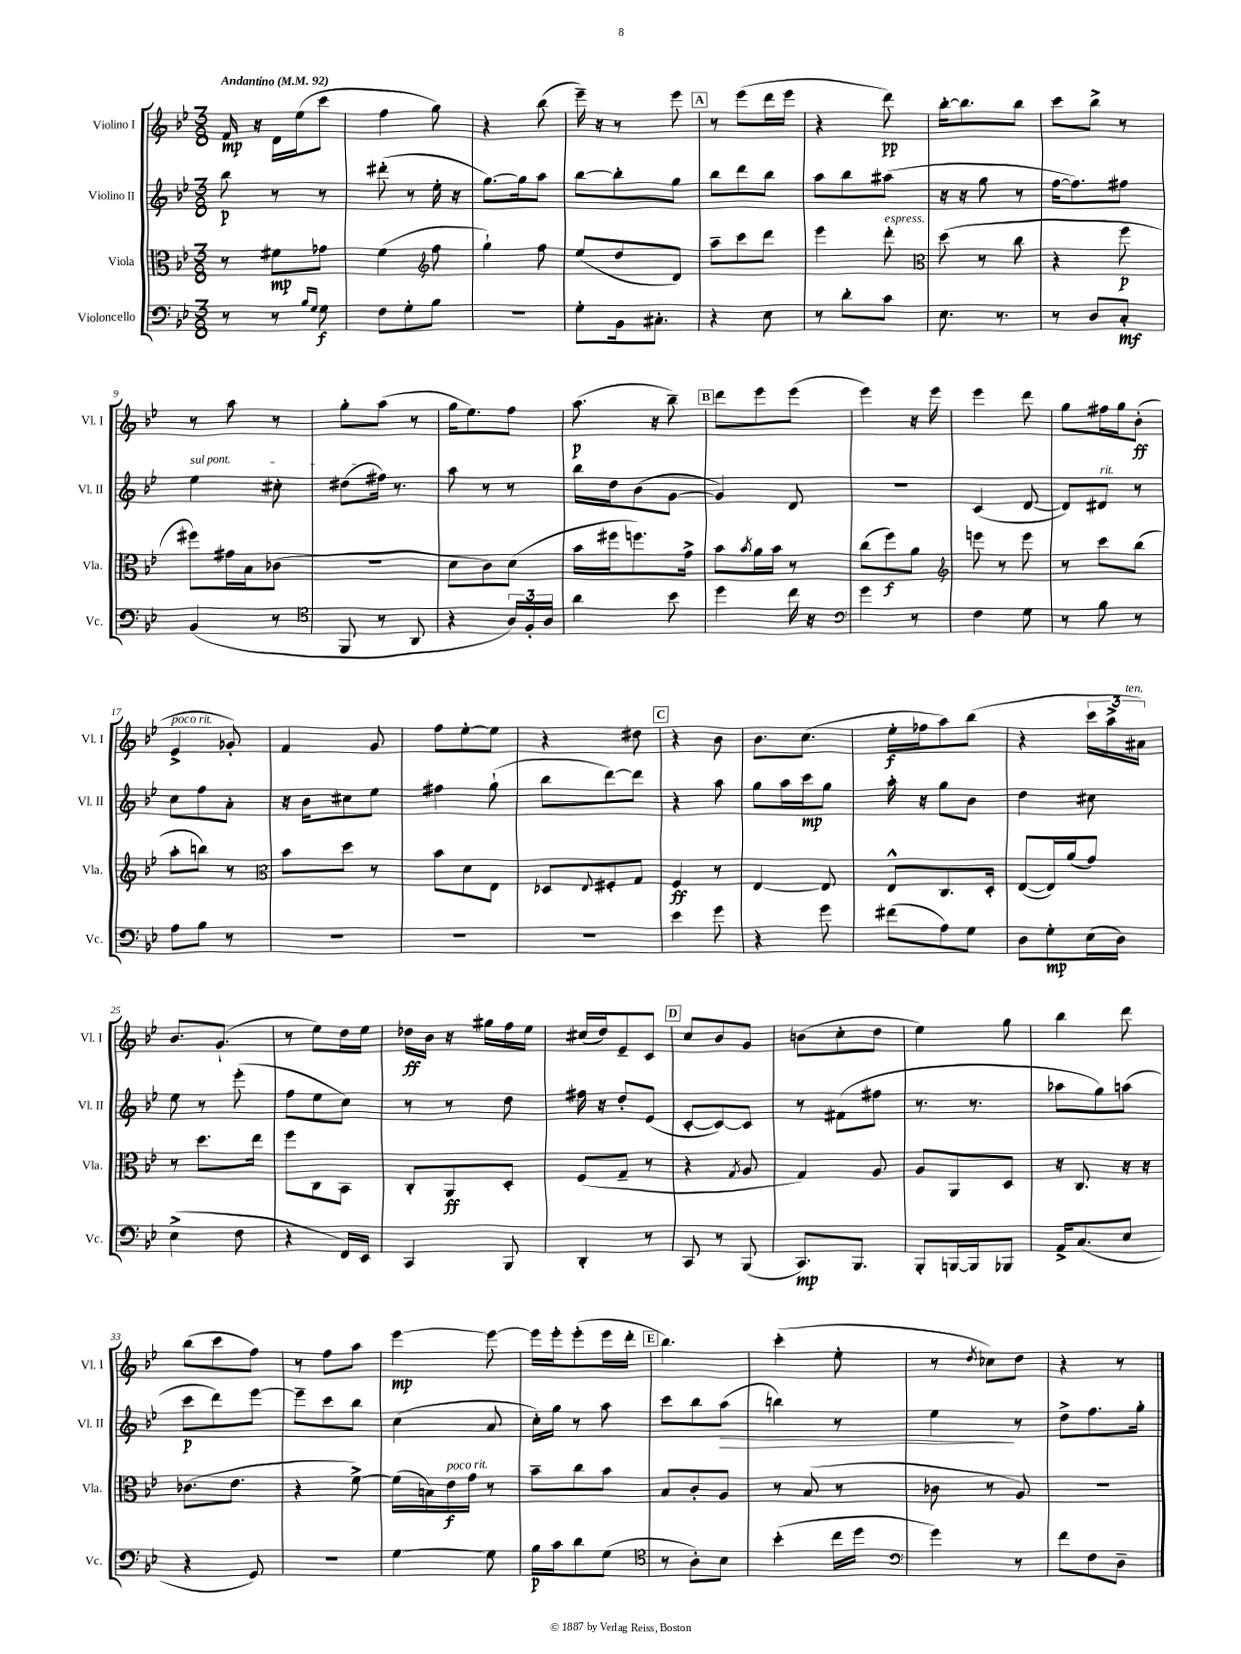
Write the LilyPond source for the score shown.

<<
\new StaffGroup <<
\new Staff = "s0" \with { instrumentName = "Violino I" shortInstrumentName = "Vl. I" } {
    \clef treble \key bes \major \numericTimeSignature \time 3/8 \tempo "Andantino" 4 = 92
    f'16\mp r16 d'16 ees''16( c'''8 |
    f''4 g''8) |
    r4 bes''8( |
    ees'''16--) r16 r8 ees'''8 |
    \mark \markup { \box "A" } r8 ees'''8( d'''16 ees'''16 |
    r4 d'''8\pp) |
    bes''16~-. bes''8. bes''8 |
    c'''8 bes''8-> r8 |
    r8 a''8 r8 |
    g''8-. a''8( r8 |
    g''16 ees''8.) f''8 |
    a''8.\p( r16 bes''8--) |
    \mark \markup { \box "B" } d'''8 ees'''8 ees'''8( |
    ees'''4) r16 ees'''16 |
    ees'''4 d'''8 |
    g''8 fis''16 g''16 bes'8-.\ff( |
    ees'4->^\markup { \italic "poco rit." } ges'8-.) |
    f'4 g'8 |
    f''8 ees''8~-. ees''8 |
    r4 dis''8 |
    \mark \markup { \box "C" } r4 bes'8 |
    bes'8. c''8.( |
    ees''16-.\f fes''16 a''8) bes''8( |
    r4 \tuplet 3/2 { c'''16 a''16-> ais'16^\markup { \italic "ten." }) } |
    bes'8. g'8.-!( |
    r8 ees''8) d''16 ees''16 |
    des''16\ff bes'16 r16 gis''16 f''16 ees''16 |
    cis''16( d''16) ees'8-- c'8 |
    \mark \markup { \box "D" } c''8 bes'8 g'8 |
    b'8( c''8-. d''8 |
    ees''4) g''8 |
    bes''4 d'''8 |
    bes''8( c'''8 f''8) |
    r8 f''8 a''8 |
    ees'''4~\mp ees'''8~ |
    ees'''16 ees'''16-. ees'''8-.( ees'''16 d'''16-. |
    \mark \markup { \box "E" } bes''4.) |
    c'''4-.( ees''8-. |
    r8 \acciaccatura { d''8 } ces''8) d''8 |
    r4 r8 \bar "|." |
}
\new Staff = "s1" \with { instrumentName = "Violino II" shortInstrumentName = "Vl. II" } {
    \clef treble \key bes \major \numericTimeSignature \time 3/8
    bes''8\p r8 r8 |
    dis'''8-.( r8 ees''16-. r16 |
    g''8.~) g''16 a''8 |
    bes''8~ bes''8-. g''8 |
    \mark \markup { \box "A" } bes''8 d'''8 bes''8 |
    a''8 bes''8 ais''8( |
    r16 r16 g''8 r8 |
    f''16~ f''8.) fis''8 |
    \once \override TextSpanner.bound-details.left.text = \markup { \italic "sul pont." } ees''4\startTextSpan cis''8-. |
    dis''8( fis''16\stopTextSpan) r8. |
    a''8 r8 r8 |
    bes''16 d''16 bes'8( g'8~ |
    \mark \markup { \box "B" } g'4) d'8 |
    R4. |
    c'4( d'8~ |
    d'8) dis'8^\markup { \italic "rit." } r8 |
    c''8 f''8 a'8-. |
    r16 bes'16 cis''8 ees''8 |
    fis''4 g''8-!( |
    bes''8 d'''8~) d'''8 |
    \mark \markup { \box "C" } r4 a''8 |
    g''8 a''16 c'''16\mp g''8 |
    a''16-. r16 g''8 bes'8 |
    d''4 cis''8 |
    ees''8 r8 ees'''8-.( |
    f''8 ees''8 c''8) |
    r8 r8 d''8 |
    fis''16 r16 d''8-. ees'8( |
    \mark \markup { \box "D" } c'8~-. c'8~) c'8 |
    r8 fis'8( fis''8 |
    r8. r8. |
    aes''8 g''8) a''8( |
    c'''8\p d'''8) ees'''8~ |
    ees'''8-- c'''8 bes''8 |
    c''4( a'8 |
    c''16-.) g''16 r8 a''8 |
    \mark \markup { \box "E" } c'''8 bes''8 a''8\>( |
    b''4) r8 |
    ees''4\! r8 |
    d''8-> f''8. g''16-. \bar "|." |
}
\new Staff = "s2" \with { instrumentName = "Viola" shortInstrumentName = "Vla." } {
    \clef alto \key bes \major \numericTimeSignature \time 3/8
    r8 fis'8\mp ges'8 |
    f'4( \clef treble f''8 |
    g''4-!) f''8 |
    ees''8( d''8 d'8) |
    \mark \markup { \box "A" } a''8-- c'''8 d'''8 |
    ees'''4 d'''8-.^\markup { \italic "espress." } |
    \clef alto d''8( r8 c''8 |
    r4 f''8\p |
    fis''8) gis'16 bes16 ces'8( |
    R4. |
    d'8 c'8) d'8( |
    bes'16 fis''16 f''8.) g'16-> |
    \mark \markup { \box "B" } bes'8 \acciaccatura { bes'8 } a'16 bes'16 r8 |
    c''8( f''8\f) a'8 |
    \clef treble e'''8 r8 e'''8 |
    r8 c'''8 bes''8( |
    a''8-. b''8) r8 |
    \clef alto bes'8 d''8 r8 |
    bes'8 d'8 ees8 |
    des8 \appoggiatura { ees8 } fis8-. g8 |
    \mark \markup { \box "C" } f4\ff r8 |
    ees4~ ees8 |
    ees8-^ c8. d16-. |
    ees8~( ees16) a'16( g'8) |
    r8 d''8. ees''16 |
    f''8 c8 bes,8 |
    c8-. a,8\ff d8-. |
    f8( g8-- r8 |
    \mark \markup { \box "D" } r4 \acciaccatura { g8 } a8 |
    g4) a8 |
    a8 a,8 d8 |
    r16 c8. r16 r16 |
    ces'8.( ees'8. |
    r4 f'8~->) |
    f'16( b16) ees'16\f^\markup { \italic "poco rit." } g'16 r8 |
    bes'8-- c''8 bes'8 |
    \mark \markup { \box "E" } bes8 c'8-. a8 |
    r8 bes8( r8 |
    ces'8 r8 a8) |
    R4. \bar "|." |
}
\new Staff = "s3" \with { instrumentName = "Violoncello" shortInstrumentName = "Vc." } {
    \clef bass \key bes \major \numericTimeSignature \time 3/8
    r8 r8 \grace { bes16 g16 } g8\f |
    f8 g8-. bes8 |
    R4. |
    g8-. bes,16 cis8.-. |
    \mark \markup { \box "A" } r4 ees8 |
    r8 d'8-. c'8 |
    ees8. r8. |
    r8 d8 c8-.\mf |
    bes,4( r8 |
    \clef tenor f,8 r8 a,8 |
    r4 \tuplet 3/2 { a16) f16-. a16 } |
    a'4 bes'8 |
    \mark \markup { \box "B" } d''4 c''16 r16 |
    \clef bass g'4 r8 |
    f4 g8 |
    r8 bes8 r8 |
    a8 bes8 r8 |
    R4. |
    R4. |
    R4. |
    \mark \markup { \box "C" } ees'4 g'8 |
    r4 g'8 |
    fis'8( a8) g8 |
    d8 g8-.\mp ees16( d16) |
    ees4->( f8 |
    r4 f,16) ees,16 |
    c,4 bes,,8 |
    d,4-. r8 |
    \mark \markup { \box "D" } c,8 r8 bes,,8( |
    c,8.\mp) bes,,8. |
    bes,,8-. b,,16~ b,,16 bes,,8 |
    a,16-> c8.( ees8 |
    r4 g,8) |
    R4. |
    g4~ g8 |
    bes16\p c'16 d'8 g8( |
    \mark \markup { \box "E" } \clef tenor r8 a8-.) bes8 |
    bes'4-.( c''16 d''16 |
    \clef bass g'4) r8 |
    f'8 f8 d8-- \bar "|." |
}
>>
>>
